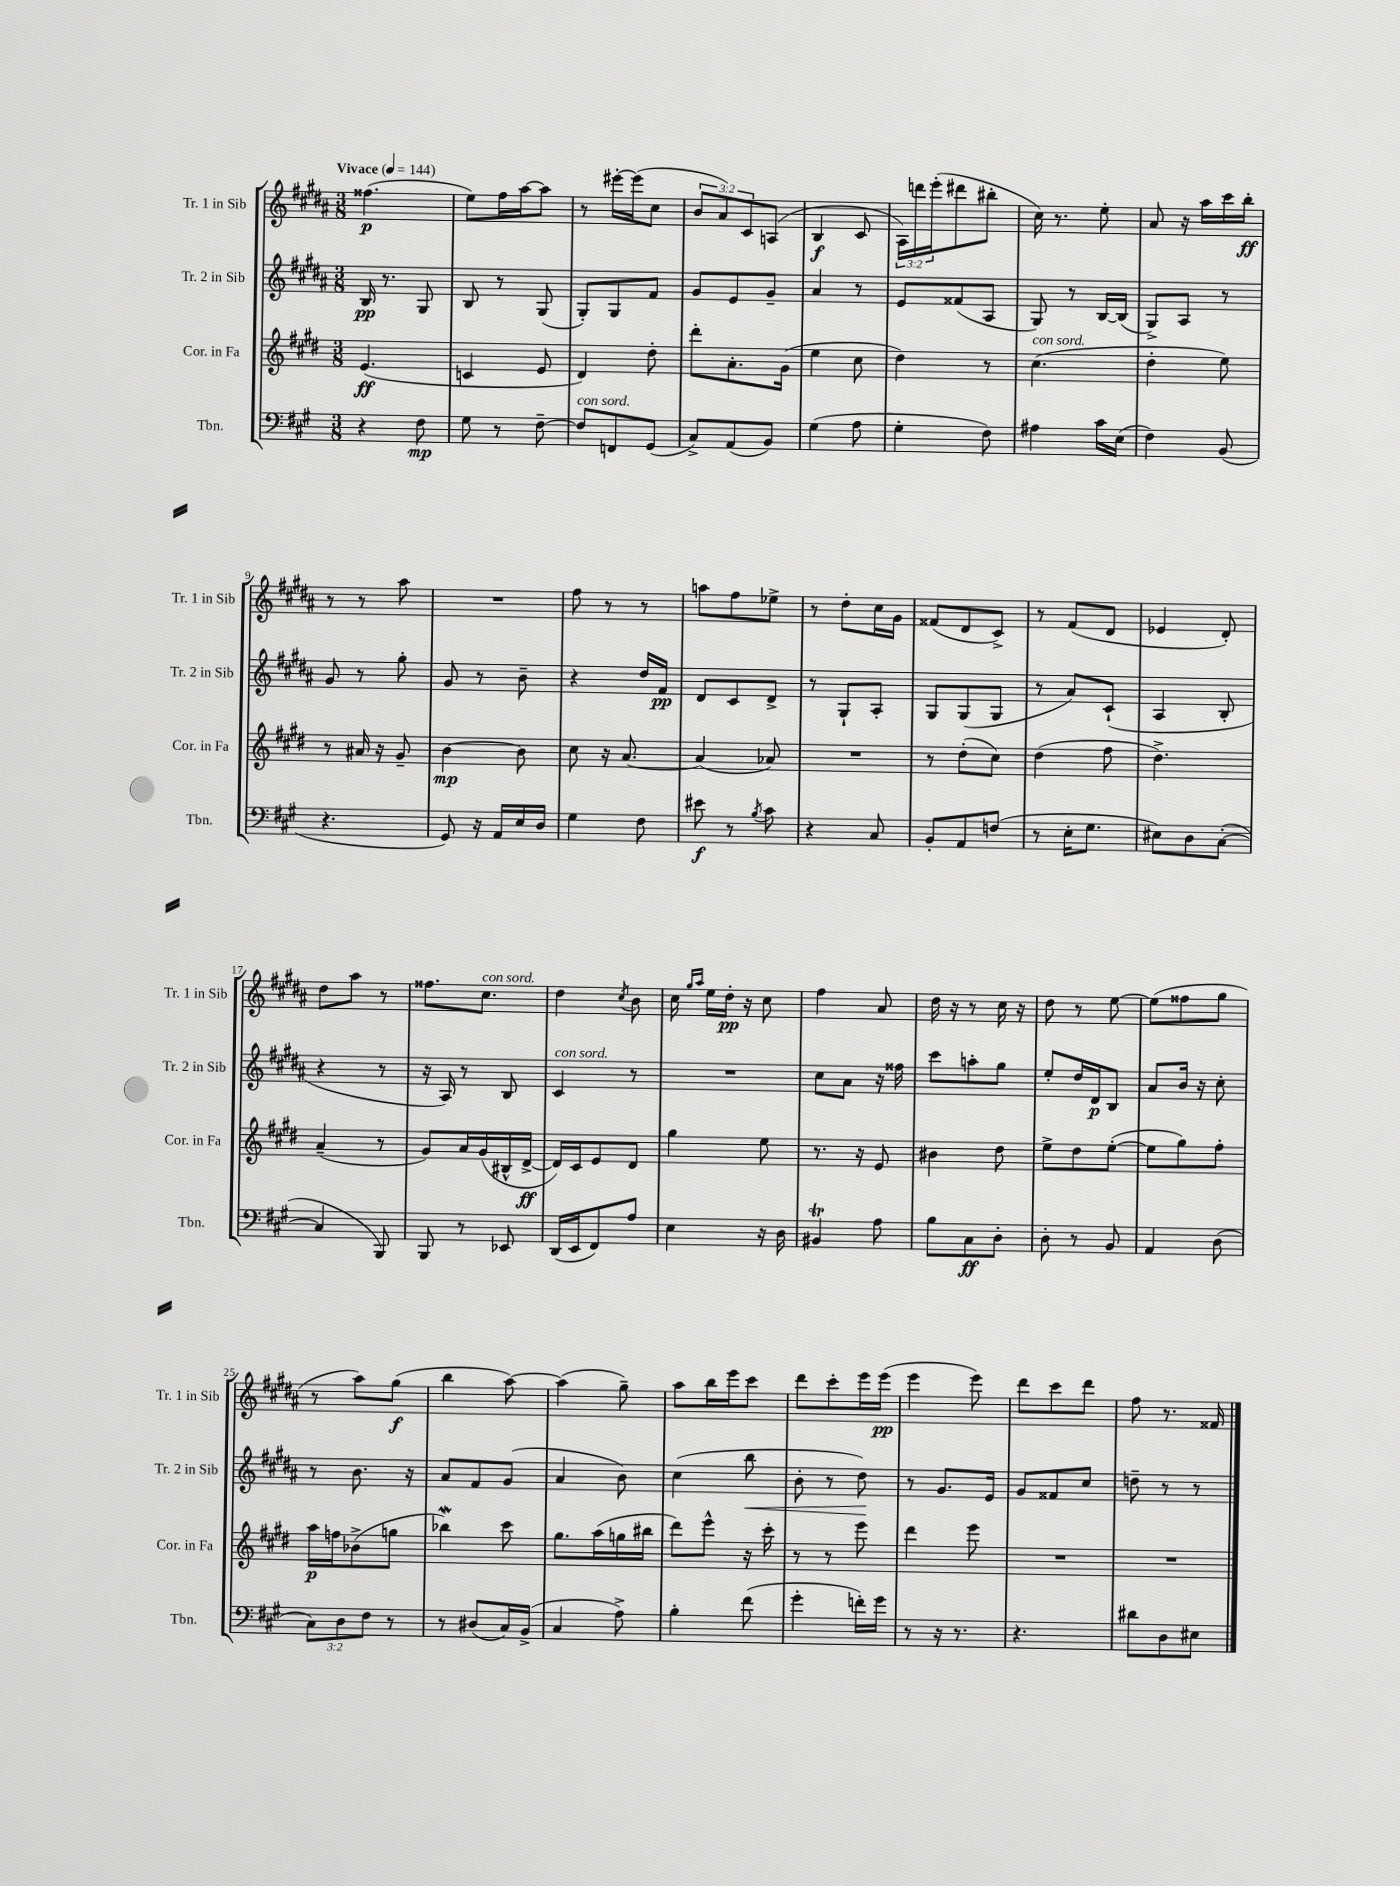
<<
\new StaffGroup <<
\new Staff = "s0" \with { instrumentName = "Tr. 1 in Sib" shortInstrumentName = "Tr. 1 in Sib" } {
    \clef treble \key b \major \numericTimeSignature \time 3/8 \override Staff.TupletNumber.text = #tuplet-number::calc-fraction-text \tempo "Vivace" 4 = 144
    fisis''4.\p( |
    e''8) fis''16 ais''16~ ais''8 |
    r8 eis'''16~-. eis'''16( cis''8 |
    \tuplet 3/2 { b'8 ais'8) cis'8 } a8( |
    b4\f cis'8 |
    \tuplet 3/2 { ais16) d'''16 e'''16-.( } dis'''8 bis''8-. |
    cis''16) r8. e''8-. |
    ais'8 r16 ais''16 cis'''16 b''16-.\ff |
    r8 r8 ais''8 |
    R4. |
    fis''8 r8 r8 |
    a''8 fis''8 ees''8-> |
    r8 dis''8-. cis''16 gis'16 |
    fisis'8( dis'8 cis'8->) |
    r8 fis'8( dis'8 |
    ees'4 dis'8-.) |
    dis''8 ais''8 r8 |
    fisis''8. cis''8.^\markup { \italic "con sord." } |
    dis''4 \acciaccatura { cis''8 } b'8 |
    cis''16 \grace { gis''16 ais''16 } e''16 dis''16-.\pp r16 cis''8 |
    fis''4 ais'8 |
    dis''16 r16 r8 cis''16 r16 |
    dis''8 r8 e''8~ |
    e''8( fisis''8 gis''8 |
    r8 ais''8) gis''8\f( |
    b''4 ais''8~) |
    ais''4( gis''8--) |
    ais''8 b''16 e'''16 cis'''8 |
    dis'''8 cis'''8-. e'''16 e'''16\pp( |
    e'''4 e'''8) |
    dis'''8 cis'''8 dis'''8 |
    fis''8 r8. fisis'16 \bar "|." |
}
\new Staff = "s1" \with { instrumentName = "Tr. 2 in Sib" shortInstrumentName = "Tr. 2 in Sib" } {
    \clef treble \key b \major \numericTimeSignature \time 3/8
    b16\pp r8. gis8 |
    b8 r8 gis8( |
    gis8-.) gis8 fis'8 |
    gis'8 e'8 gis'8-- |
    ais'4 r8 |
    e'8 fisis'8( ais8 |
    gis8) r8 b16~ b16( |
    gis8->) ais8 r8 |
    gis'8 r8 gis''8-. |
    gis'8 r8 b'8-- |
    r4 dis''16 fis'16\pp |
    dis'8 cis'8 dis'8-> |
    r8 gis8-! ais8-. |
    gis8 gis8( gis8 |
    r8 ais'8) cis'8-!( |
    ais4 b8-. |
    r4 r8 |
    r16 ais16) r8 b8 |
    cis'4^\markup { \italic "con sord." } r8 |
    R4. |
    cis''8 ais'8 r16 fisis''16 |
    cis'''8 a''8-. gis''8 |
    e''8-. dis''16 dis'16\p b8 |
    ais'8 b'16 r16 cis''8-. |
    r8 b'8. r16 |
    ais'8 fis'8 gis'8( |
    ais'4 b'8) |
    cis''4( b''8\< |
    b'8-. r8 dis''8\!) |
    r8 gis'8. e'16 |
    gis'8 fisis'8 cis''8 |
    d''8-- r8 r8 \bar "|." |
}
\new Staff = "s2" \with { instrumentName = "Cor. in Fa" shortInstrumentName = "Cor. in Fa" } {
    \clef treble \key e \major \numericTimeSignature \time 3/8
    e'4.\ff( |
    c'4 e'8 |
    dis'4) dis''8-. |
    dis'''8-. a'8.-. gis'16( |
    e''4 cis''8 |
    dis''4) r8 |
    cis''4.^\markup { \italic "con sord." }( |
    dis''4-. e''8) |
    r8 ais'16 r16 gis'8-- |
    b'4~\mp b'8 |
    cis''8 r16 a'8.~ |
    a'4( aes'8) |
    R4. |
    r8 dis''8-.( cis''8) |
    dis''4( fis''8 |
    dis''4.->) |
    a'4--( r8 |
    gis'8) a'16 gis'16( bis16-^ dis'16~->\ff |
    dis'16) cis'16 e'8 dis'8 |
    gis''4 e''8 |
    r8. r16 e'8 |
    bis'4 dis''8 |
    e''8-> dis''8 e''8~-.( |
    e''8 gis''8) fis''8-. |
    a''16\p f''16 bes'8->( g''8 |
    bes''4\mordent) cis'''8 |
    gis''8. a''16( g''16 bis''16 |
    dis'''8) e'''8-^ r16 cis'''16-. |
    r8 r8 e'''8 |
    dis'''4 e'''8 |
    R4. |
    R4. \bar "|." |
}
\new Staff = "s3" \with { instrumentName = "Tbn." shortInstrumentName = "Tbn." } {
    \clef bass \key a \major \numericTimeSignature \time 3/8 \override Staff.TupletNumber.text = #tuplet-number::calc-fraction-text
    r4 fis8\mp |
    gis8 r8 fis8~-- |
    fis8^\markup { \italic "con sord." } f,8 gis,8( |
    cis8->) a,8( b,8) |
    gis4( a8 |
    gis4-. fis8) |
    ais4 cis'16 e16( |
    fis4) b,8( |
    r4. |
    gis,8) r16 a,16 e16 d16 |
    gis4 fis8 |
    eis'8\f r8 \acciaccatura { b8 } cis'8 |
    r4 cis8 |
    b,8-. a,8 f8( |
    r8 e16-. gis8. |
    eis8) d8 cis8~-.( |
    cis4 b,,8) |
    b,,8 r8 ees,8 |
    d,16( e,16 fis,8) a8 |
    e4 r16 d16 |
    bis,4\trill a8 |
    b8 cis8\ff d8-. |
    d8-. r8 b,8 |
    a,4 d8( |
    \tuplet 3/2 { cis8) d8 fis8 } r8 |
    r8 dis8( cis16) b,16->( |
    cis4 a8->) |
    b4-. fis'8( |
    gis'4-. f'16-.) gis'16 |
    r8 r16 r8. |
    r4. |
    dis'8 d8 eis8 \bar "|." |
}
>>
>>
